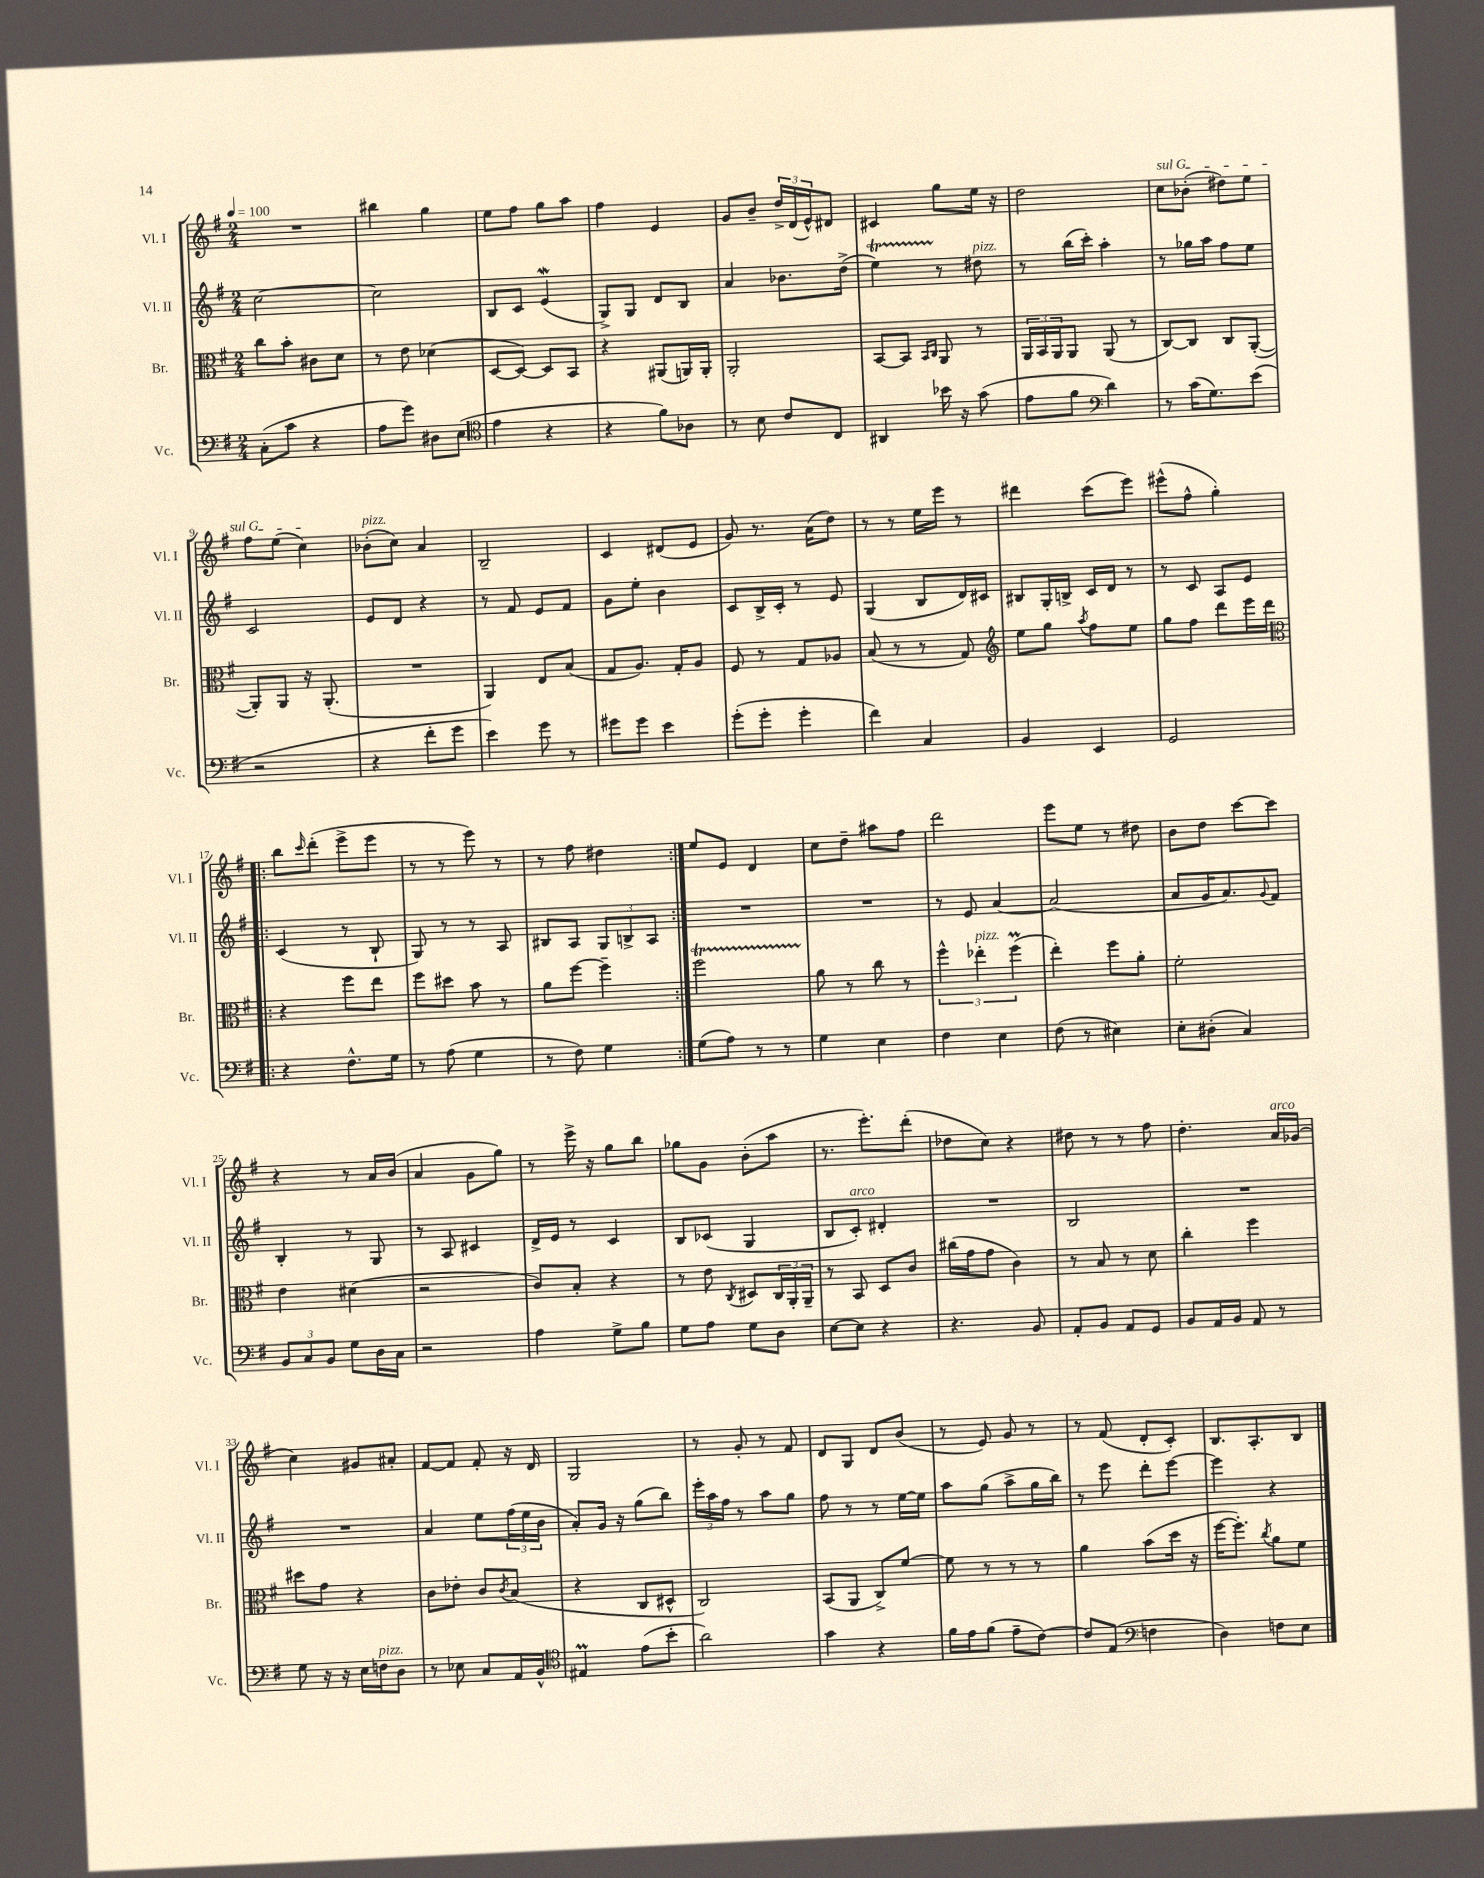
<<
\new StaffGroup <<
\new Staff = "s0" \with { instrumentName = "Vl. I" shortInstrumentName = "Vl. I" } {
    \clef treble \key g \major \numericTimeSignature \time 2/4 \tempo 4 = 100
    R2 |
    bis''4 g''4 |
    e''8 fis''8 g''8 a''8 |
    fis''4 e'4 |
    g'8 b'8-- \tuplet 3/2 { d''16-> d'16( e'16-^) } dis'8 |
    cis'4 g''8 e''16 r16 |
    d''2 |
    \once \override TextSpanner.bound-details.left.text = \markup { \italic "sul G" } c''8\startTextSpan bes'8-.( dis''8) e''8 |
    fis''8 e''8( c''4\stopTextSpan) |
    bes'8-.^\markup { \italic "pizz." }( c''8) a'4 |
    b2-- |
    c'4 dis'8( e'8 |
    g'8) r8. a'16( d''8) |
    r8 r8 e''16 e'''16 r8 |
    dis'''4 c'''8( e'''8) |
    eis'''8-^( fis''8-^ g''4-.) |
    \repeat volta 2 { b''8 \grace { c'''16 } d'''8-.( e'''8-> e'''8 |
    r8 r8 e'''8) r8 |
    r8 fis''8 dis''4 | }
    e''8 e'8 d'4 |
    c''8 d''8-- ais''8 fis''8 |
    d'''2 |
    e'''8 e''8 r8 dis''8 |
    b'8 d''8 c'''8~ c'''8 |
    r4 r8 a'16 b'16( |
    a'4 g'8 g''8) |
    r8 e'''16-> r16 g''8 b''8 |
    ges''8 g'8 b'8-.( a''8 |
    r8. e'''8.-.) d'''8-.( |
    des''8 c''8) r4 |
    dis''8 r8 r8 fis''8 |
    d''4.-. a'16^\markup { \italic "arco" } ges'16( |
    c''4) gis'8 ais'8-. |
    fis'8~ fis'8 fis'8-. r16 d'16 |
    g2 |
    r8 g'8-. r8 fis'8 |
    d'8 g8 d'8 b'8( |
    r8 e'8) g'8 r8 |
    r8 fis'8( d'8-. c'8-.) |
    b8. a8.-. b8 \bar "|." |
}
\new Staff = "s1" \with { instrumentName = "Vl. II" shortInstrumentName = "Vl. II" } {
    \clef treble \key g \major \numericTimeSignature \time 2/4
    c''2~ |
    c''2 |
    b8 c'8 e'4\mordent( |
    g8->) g8 d'8 b8 |
    a'4 bes'8. d''16->( |
    e''4\startTrillSpan) r8\stopTrillSpan dis''8^\markup { \italic "pizz." } |
    r8 b''16( c'''16-.) a''4-. |
    r8 ges''16 a''16 fis''8 e''8 |
    c'2 |
    e'8 d'8 r4 |
    r8 fis'8 e'8 fis'8 |
    g'8 e''8-. b'4 |
    c'8 b16-> c'16-. r8 e'8 |
    g4( b8 d'16) cis'16 |
    bis8 g16-. b16-> c'16 d'16 r8 |
    r8 c'8 a8 e'8 |
    \repeat volta 2 { c'4( r8 b8-! |
    g8) r8 r8 a8 |
    bis8 a8 \tuplet 3/2 { g8 b8-> a8 } | }
    R2 |
    R2 |
    r8 e'8 a'4~ |
    a'2( |
    a'8 g'16 a'8.) \appoggiatura { g'8 } fis'8 |
    b4-. r8 g8 |
    r8 a8 cis'4 |
    d'16-> e'16 r8 c'4 |
    b8 ces'8( g4 |
    b8 c'8-.^\markup { \italic "arco" }) dis'4-. |
    R2 |
    b2 |
    R2 |
    R2 |
    a'4 e''8 \tuplet 3/2 { fis''16( e''16 b'16 } |
    a'8-.) g'16 r16 g''8( b''8) |
    \tuplet 3/2 { e'''16-. a''16 fis''16 } r8 a''8 g''8 |
    fis''8 r8 r8 e''16~ e''16 |
    a''8 g''8( a''8-> g''16 b''16) |
    r8 e'''8 d'''8-. e'''8~ |
    e'''4 r4 \bar "|." |
}
\new Staff = "s2" \with { instrumentName = "Br." shortInstrumentName = "Br." } {
    \clef alto \key g \major \numericTimeSignature \time 2/4
    c''8 b'8-. cis'8 d'8 |
    r8 e'8 des'4( |
    d8~ d8~) d8 b,8 |
    r4 ais,8( a,16) a,16-. |
    a,2-. |
    b,8~ b,8 \grace { b,16 c16 } a,8 r8 |
    \tuplet 3/2 { a,16 b,16 a,16 } a,8 a,8( r8 |
    c8~) c8 c8 a,8~-.( |
    a,8-.) a,8 r16 a,8.-.( |
    R2 |
    a,4) e8 b8( |
    g8 a8.) g16-. a8 |
    fis8 r8 g8 aes8 |
    b8( r8 r8 g8) |
    \clef treble e''8 g''8 \acciaccatura { a''8 } fis''8 e''8 |
    g''8 fis''8 d'''8 e'''16 d'''16 |
    \repeat volta 2 { \clef alto r4 fis''8 e''8 |
    fis''8 dis''8 b'8 r8 |
    a'8 fis''8~ fis''4-- | }
    fis''2\startTrillSpan |
    a'8\stopTrillSpan r8 c''8 r8 |
    \tuplet 3/2 { fis''4-^ ees''4-.^\markup { \italic "pizz." } fis''4\prall( } |
    e''4-.) fis''8 a'8-. |
    fis'2-. |
    e'4 dis'4( |
    r2 |
    c'8) b8-. r4 |
    r8 e'8 \acciaccatura { c8 } dis8 \tuplet 3/2 { c16 a,16-. a,16-- } |
    r8 b,8 d8 c'8 |
    cis''16( g'16 g'8 c'4) |
    r8 b8 r8 d'8 |
    c''4-. fis''4 |
    dis''8 g'8 r4 |
    c'8 ees'8-. c'8 \acciaccatura { c'8 } b8( |
    r4 c8 dis8-^ |
    c2) |
    b,8( a,8 c8->) fis'8~ |
    fis'8 r8 r8 r8 |
    a'4 b'8( d''16 r16 |
    fis''16~ fis''8.-.) \acciaccatura { c''8 } a'8 fis'8 \bar "|." |
}
\new Staff = "s3" \with { instrumentName = "Vc." shortInstrumentName = "Vc." } {
    \clef bass \key g \major \numericTimeSignature \time 2/4
    c8-.( c'8 r4 |
    a8 g'8) dis8 e8( |
    \clef tenor e'4 r4 |
    r4 fis'8) aes8 |
    r8 b8 c'8 c8 |
    ais,4 bes'16 r16 g'8( |
    e'8 fis'8 \clef bass d'4) |
    r8 c'16( g8.) e'8( |
    r2 |
    r4 fis'8-. g'8 |
    e'4) g'8 r8 |
    gis'8 gis'8 e'4 |
    g'8-.( g'8-. g'4-. |
    fis'4) c4 |
    b,4 e,4 |
    g,2 |
    \repeat volta 2 { r4 fis8.-^ g16 |
    r8 a8( g4 |
    r8 fis8) g4 | }
    g8( a8) r8 r8 |
    g4 e4 |
    fis4 e4 |
    fis8( r8 eis4) |
    e8-. dis8-.( c4) |
    \tuplet 3/2 { b,8 c8 b,8 } g8 d16 c16 |
    r2 |
    a4 g8-> b8 |
    g8 a8 g8 d8 |
    e8~ e8 r4 |
    r4. b,8 |
    a,8-. b,8 a,8 g,8 |
    b,8 a,16 b,16 a,8 r8 |
    g8 r16 r16 e16 f16^\markup { \italic "pizz." } d8 |
    r8 ees8 c8 a,16 b,16-^ |
    \clef tenor eis4\prall e'8( b'8-. |
    a'2) |
    g'4 r4 |
    fis'16 e'16 fis'8( e'8-- c'8~) |
    c'8 e8( \clef bass f4 |
    d4) f8 e8 \bar "|." |
}
>>
>>
